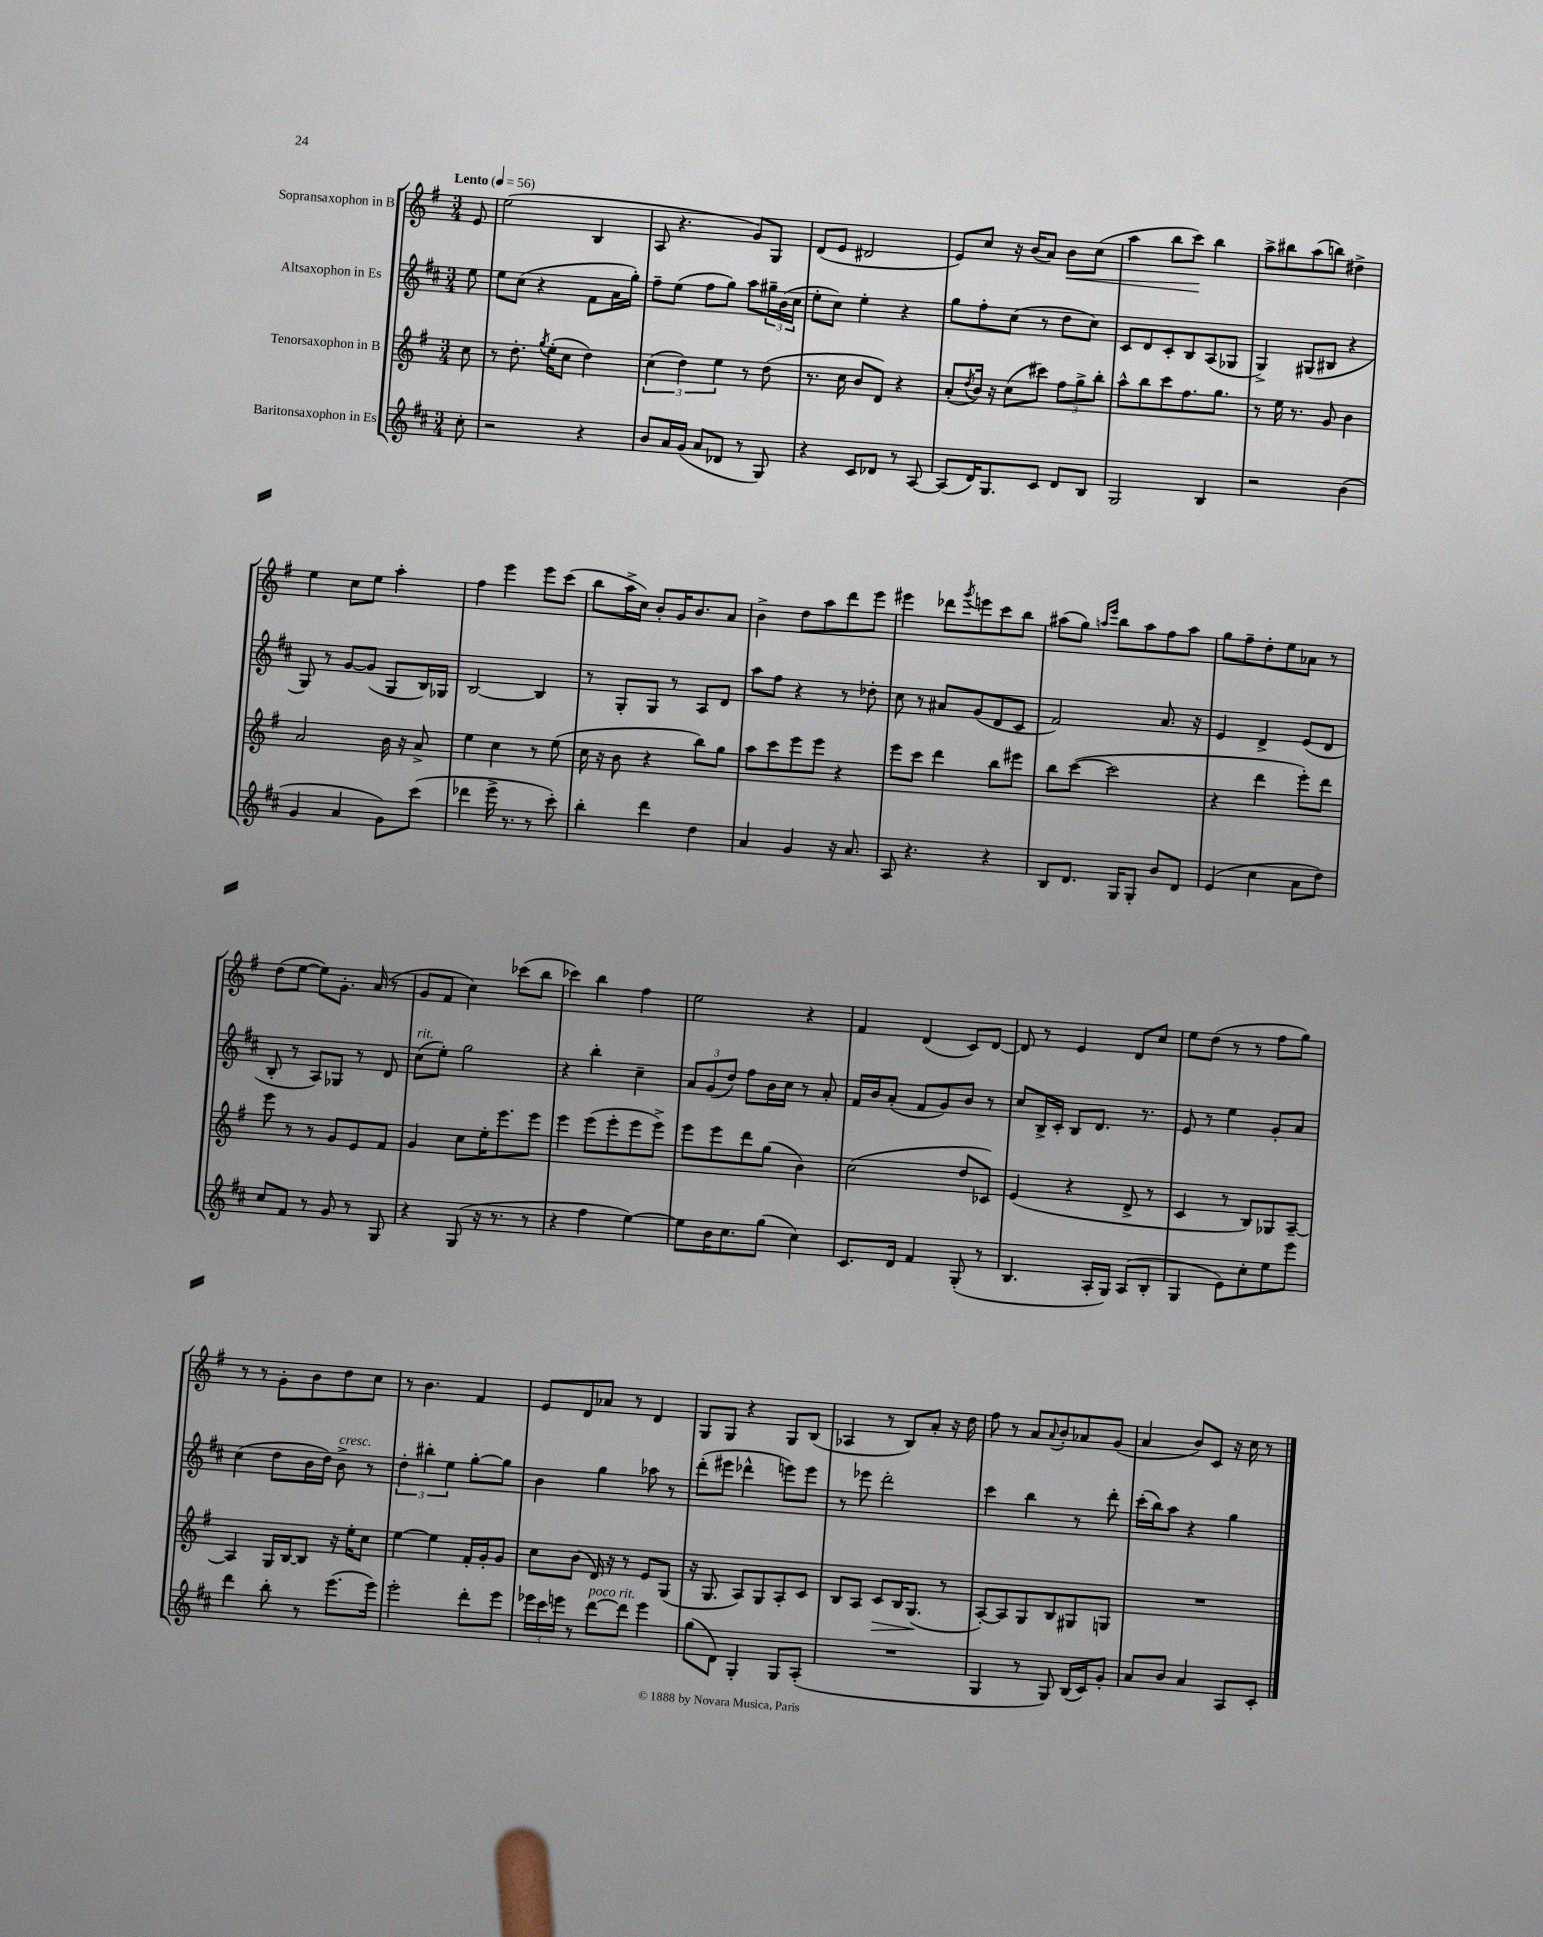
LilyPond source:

<<
\new StaffGroup <<
\new Staff = "s0" \with { instrumentName = "Sopransaxophon in B" } {
    \clef treble \key g \major \numericTimeSignature \time 3/4 \partial 8 \tempo "Lento" 4 = 56
    e'8 |
    e''2( b4 |
    a8 r4. g'8) g8 |
    d'8( e'8 dis'2 |
    e'8) c''8 r16 b'16( a'8) b'8\< c''8( |
    a''4 b''8 c'''8\!) b''4 |
    a''8-> bis''8 a''8( b''8) dis''4-> |
    e''4 c''8 e''8 a''4-. |
    fis''4 e'''4 e'''8 c'''8( |
    b''8 a''16-> c''16) b'8-. g'16 b'8. a'8 |
    b'4-> d''8 a''8 d'''8 e'''8 |
    eis'''4 des'''8 \acciaccatura { g'''8 } e'''8 c'''8 b''8 |
    ais''8( g''8) \grace { a''16 e'''16 } b''8 a''8 fis''8 a''8 |
    g''8 fis''8-- d''8-. e''8 aes'8 r8 |
    d''8( e''8~ e''8) g'8.-. a'16( r8 |
    g'8 fis'8 c''4) ces'''8( b''8 |
    ces'''4) b''4 fis''4 |
    e''2 r4 |
    fis'4 d'4( c'8) d'8~ |
    d'8 r8 e'4 d'8 c''8 |
    e''8 d''8( r8 r8 fis''8 g''8) |
    r8 r8 g'8-. b'8 d''8 c''8 |
    r8 b'4. fis'4 |
    e'8 d'8 aes'8 r8 d'4 |
    g8 g8 r4 g8 b8( |
    aes4 r8 b8) a'8-. r16 d''16 |
    fis''8 r8 a'8 \appoggiatura { a'8 } b'8-. aes'8 g'8( |
    a'4 b'8) c'8 r16 c''16 r8 \bar "|." |
}
\new Staff = "s1" \with { instrumentName = "Altsaxophon in Es" } {
    \clef treble \key d \major \numericTimeSignature \time 3/4 \partial 8
    e''8 |
    e''8 cis''8( r4 fis'8 a'16 g''16-.) |
    fis''8-- e''8( fis''8 g''8) a''8 \tuplet 3/2 { gis''16-- b'16( cis''16 } |
    e''8-. cis''8) e''4-. r4 |
    g''8 fis''8-. cis''8( r8 d''8 cis''8) |
    cis'8 d'8 cis'8-. b8 a8( ges8 |
    g4->) gis8( bis8 r4 |
    g8) r8 g'8~ g'8( g8 b16) ges16 |
    b2~ b4 |
    r8 g8-. g8 r8 a8 d'8 |
    a''8 fis''8 r4 r8 des''8-. |
    cis''8 r8 ais'8 g'8( d'8 cis'8 |
    fis'2) a'8. r16 |
    e'4 d'4-> e'8( d'8 |
    b8-. r8 a8) ges8 r8 d'8 |
    cis''8^\markup { \italic "rit." }( e''8-.) g''2 |
    r4 b''4-. cis''4-- |
    \tuplet 3/2 { a'8 g'8( d''8) } fis''8 b'16 cis''16 r8 a'8-. |
    fis'16 b'16 a'8-.( fis'8 g'8) b'8 r8 |
    cis''8 b16-> cis'16-. b8 d'8. r8. |
    e'8 r8 e''4 g'8-. a'8 |
    cis''4( d''8 b'16 d''16) b'8->^\markup { \italic "cresc." } r8 |
    \tuplet 3/2 { d''4-. bis''4-. e''4 } g''8~-. g''8 |
    b'4 g''4 aes''8 r8 |
    d'''8-.( eis'''8 des'''4-^ e'''8) e'''8 |
    r8 ees'''8 d'''2-. |
    cis'''4 b''4 r8 d'''8-. |
    cis'''16-.( b''16) a''8 r4 g''4 \bar "|." |
}
\new Staff = "s2" \with { instrumentName = "Tenorsaxophon in B" } {
    \clef treble \key g \major \numericTimeSignature \time 3/4 \partial 8
    c''8 |
    r8 d''8.-. \acciaccatura { g''8 } e''16-.( c''8 d''4) |
    \tuplet 3/2 { c''4( d''4) e''4 } r8 d''8( |
    r8. c''16 b'8 d'8) r4 |
    a'8-.( \acciaccatura { d''8 } b'16) r16 c''8( cis'''8) \tuplet 3/2 { fis''8 g''8-> b''8-. } |
    a''8-^ b''8 c'''8 fis''8. g''8. |
    r8 e''16 r8. g'8 b'4 |
    a'2 b'16 r16 a'8-> |
    e''4 c''4 r8 e''8( |
    c''16 r16 b'8 r4 b''8) g''8 |
    a''8 c'''8 e'''8 e'''8 r4 |
    e'''8 c'''8 d'''4 b''8 eis'''8 |
    b''8 c'''8~( c'''2 |
    r4 d'''4 e'''8-.) d'''8 |
    e'''8 r8 r8 g'8 e'8 fis'8 |
    g'4 c''8 e''16-. e'''8. e'''8 |
    e'''4 e'''8( e'''8-. e'''8 e'''8->) |
    e'''8 e'''8 d'''8 g''8( b'4) |
    c''2( d''8 ces'8) |
    e'4( r4 d'8-> r8 |
    c'4 r8 b8) ges8 a8~-- |
    a4 g16 b16~ b8 r16 e''16-. c''8 |
    e''4~ e''4 fis'16-. g'16-. g'8 |
    c''8 b'8( d'16) r16 r8 e'8 g8( |
    r16 g8. a8) g8 a8-. c'8 |
    b8 a8 c'8\> b16 g8.\!( r8 |
    a8~-.) a8 g8 b8 gis8 g8 |
    R2. \bar "|." |
}
\new Staff = "s3" \with { instrumentName = "Baritonsaxophon in Es" } {
    \clef treble \key d \major \numericTimeSignature \time 3/4 \partial 8
    cis''8-. |
    r2 r4 |
    b'8 a'16 g'16( a'8 des'8 r8 g8) |
    r4 cis'8 des'8 r8 a8~ |
    a8( d'16) g8. cis'8 d'8 b8 |
    g2 b4 |
    r2 b'4( |
    g'4 a'4 g'8) cis'''8( |
    des'''4 e'''16-> r8. r8 cis'''8-.) |
    b''4-. d'''4 d''4 |
    a'4 g'4 r16 a'8. |
    a8 r4. r4 |
    b8 d'8. g16 g8-. b'8 d'8 |
    e'4( cis''4 a'8 d''8) |
    cis''8 fis'8 r8 g'8 r8 g8 |
    r4 g8( r16 r8. r8 |
    r4 fis''4 e''4~) |
    e''8 b'16 cis''8. g''8( cis''4) |
    cis'8. d'16 fis'4 g8-.( r8 |
    b4. a16-. g16) a8( b8-. |
    g4 e'8) cis''8-. e''8 e'''8 |
    d'''4 b''8-. r8 e'''8.( e'''16) |
    e'''2-. d'''8-. e'''8 |
    \tuplet 3/2 { ees'''16 cis'''16 e'''16 } r8 d'''8~^\markup { \italic "poco rit." } d'''8 e'''4 |
    g''8( d'8) g4-. g8 a8-.( |
    R2. |
    g4 r8 g8) b16( cis'16) g'8-. |
    a'8 b'8 a'4 a8 cis'8-. \bar "|." |
}
>>
>>
\layout { \context { \Score \remove "Bar_number_engraver" } }
